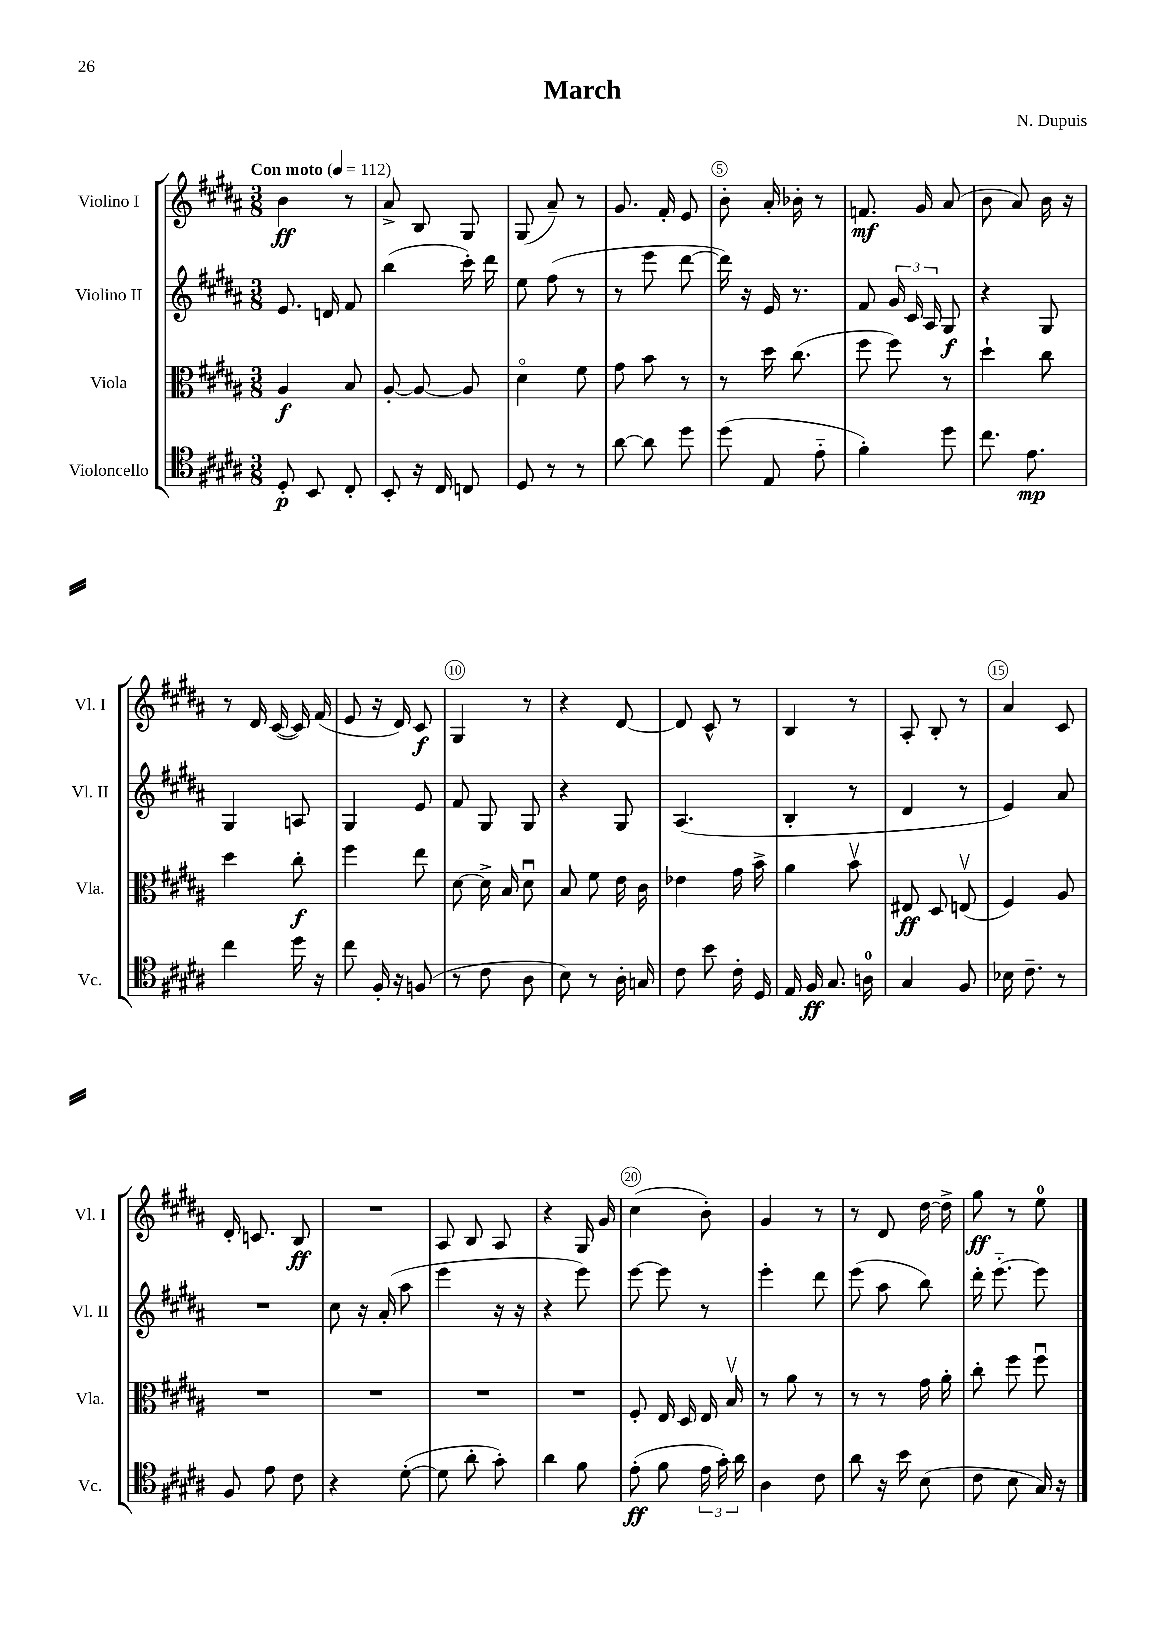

**kern	**kern	**kern	**kern
*staff4	*staff3	*staff2	*staff1
*clefC4	*clefC3	*clefG2	*clefG2
*k[f#c#g#d#a#]	*k[f#c#g#d#a#]	*k[f#c#g#d#a#]	*k[f#c#g#d#a#]
*M3/8	*M3/8	*M3/8	*M3/8
*MM112	*MM112	*MM112	*MM112
8D#'	4A#	8.e	4b
8BB	.	.	.
.	.	16d	.
8C#'	8B	8f#	8r
=	=	=	=
8BB'	[8A#'	(4bb	8a#^
16r	8A#_	.	8B
16C#	.	.	.
8C	8A#]	16ccc#')	8G#
.	.	16ddd#	.
=	=	=	=
8D#	4d#o	8ee	(8G#
8r	.	(8ff#	8a#~)
8r	8f#	8r	8r
=	=	=	=
[8a#	8g#	8r	8.g#
8a#]	8b	8eee	.
.	.	.	16f#'
8dd#	8r	[8ddd#	8e
=	=	=	=
(8dd#	8r	16ddd#])	8b'
.	.	16r	.
8E	16dd#	16e	16a#'
.	(8.cc#	8.r	16b-'
8e'~	.	.	8r
=	=	=	=
4f#')	8ff#	8f#	8.f
.	8ff#)	24g#	.
.	.	24c#	.
.	.	.	16g#
.	.	24A#	.
8dd#	8r	8G#	(8a#
=	=	=	=
8.cc#	4dd#`	4r	8b
.	.	.	8a#)
8.e	.	.	.
.	8cc#	8G#	16b
.	.	.	16r
=	=	=	=
4cc#	4dd#	4G#	8r
.	.	.	16d#
.	.	.	([16c#
16dd#	8cc#'	8A	16c#])
16r	.	.	(16f#
=	=	=	=
8cc#	4ff#	4G#	8e
16F#'	.	.	16r
16r	.	.	16d#)
(8F	8ee	8e	8c#
=	=	=	=
8r	[8d#	8f#	4G#
8c#	16d#^]	8G#	.
.	16B	.	.
8A#	8d#u	8G#	8r
=	=	=	=
8B)	8B	4r	4r
8r	8f#	.	.
16A#'	16e	8G#	[8d#
16G	16c#	.	.
=	=	=	=
8c#	4e-	(4.A#	8d#]
8b	.	.	8c#^^
16c#'	16g#	.	8r
16D#	16b^	.	.
=	=	=	=
16E	4a#	4B'	4B
16F#	.	.	.
8.G#	.	.	.
.	8bv	8r	8r
16A	.	.	.
=	=	=	=
4G#	8E#	4d#	8A#'
.	8D#	.	8B'
8F#	(8Ev	8r	8r
=	=	=	=
16B-	4F#)	4e)	4a#
8.c#~	.	.	.
8r	8A#	8a#	8c#
=	=	=	=
8F#	4.r	4.r	16d#'
.	.	.	8.c
8e	.	.	.
8c#	.	.	8B
=	=	=	=
4r	4.r	8cc#	4.r
.	.	16r	.
.	.	(16a#'	.
([8d#'	.	8aa#	.
=	=	=	=
8d#]	4.r	4eee	8A#
8a#'	.	.	8B
8g#')	.	16r	8A#
.	.	16r	.
=	=	=	=
4a#	4.r	4r	4r
8f#	.	8eee)	16G#
.	.	.	16g#
=	=	=	=
(8e'	8F#'	[8eee	(4cc#
8f#	16E	8eee]	.
.	16D#	.	.
24e	16E	8r	8b')
24g#')	.	.	.
.	16Bv	.	.
24a#	.	.	.
=	=	=	=
4A#	8r	4eee'	4g#
.	8a#	.	.
8c#	8r	8ddd#	8r
=	=	=	=
8a#	8r	(8eee	8r
16r	8r	8aa#	8d#
16b	.	.	.
(8B	16g#	8bb)	[16dd#
.	16a#'	.	16dd#^]
=	=	=	=
8c#	8cc#'	16ddd#'	8gg#
.	.	[8.eee'~	.
8B	8ff#	.	8r
16G#)	8ff#u	8eee]	8ee
16r	.	.	.
==	==	==	==
*-	*-	*-	*-
